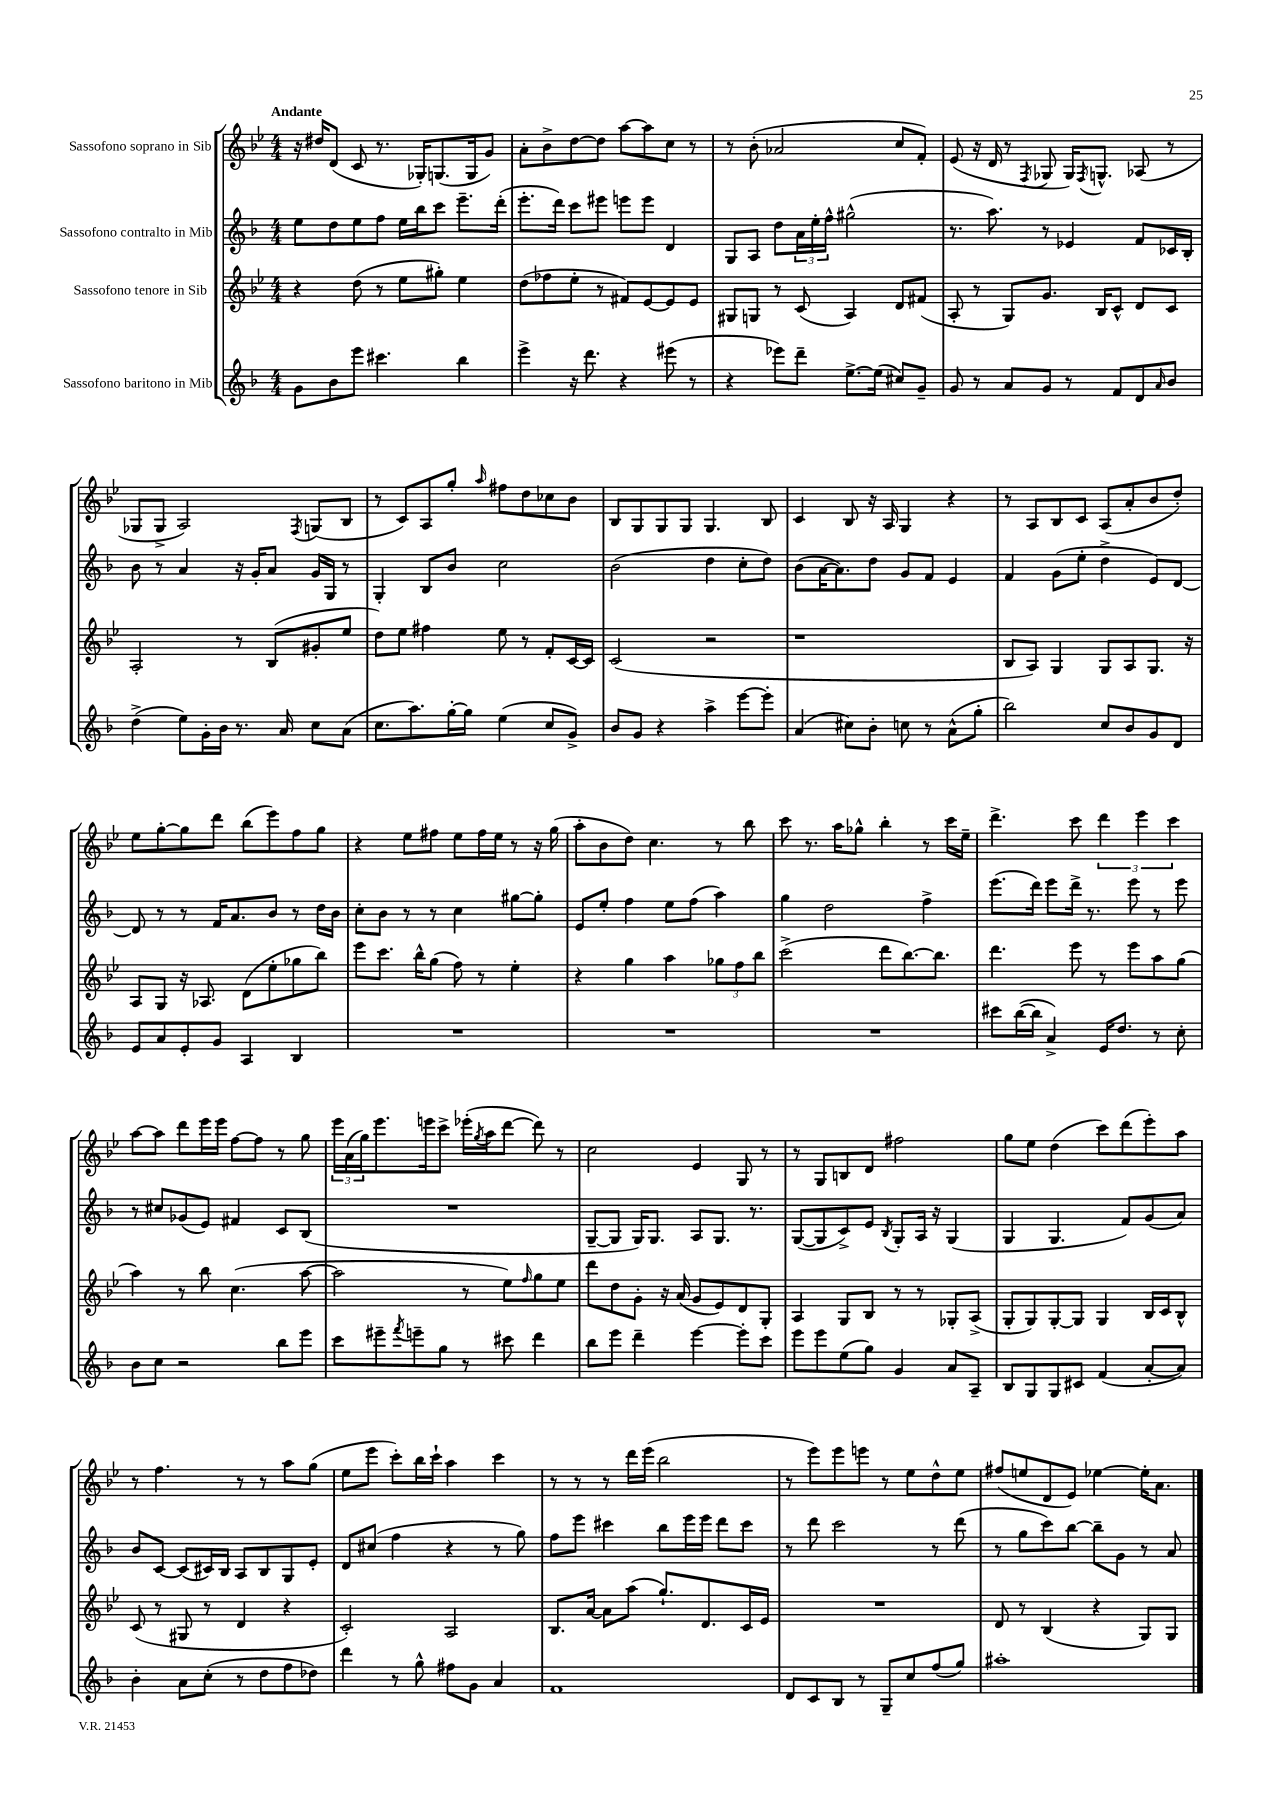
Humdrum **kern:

**kern	**kern	**kern	**kern
*staff4	*staff3	*staff2	*staff1
*clefG2	*clefG2	*clefG2	*clefG2
*k[b-]	*k[b-e-]	*k[b-]	*k[b-e-]
*M4/4	*M4/4	*M4/4	*M4/4
8g	4r	8ee	16r
.	.	.	16dd#
8b-	.	8dd	(8d
8eee	(8dd	8ee	8c
4.ccc#	8r	8ff	8.r
.	8ee-	16ee	.
.	.	16bb-	16G-')
.	8gg#')	8ccc	(8.G
4bb-	4ee-	8.eee~	.
.	.	.	16G
.	.	.	8g)
.	.	(16ddd'	.
=	=	=	=
4eee^	(8dd	8.eee'	8a'
.	8ff-	.	8b-^
.	.	16ddd)	.
16r	8ee-'	8ccc	[8dd
8.ddd	.	.	.
.	8r	8eee#	8dd]
4r	8f#)	8eee	[8aa
.	[8e-	8eee	8aa]
(8eee#	8e-]	4d	8cc
8r	8e-	.	8r
=	=	=	=
4r	8G#	8G	8r
.	8G	8A	(8b-'
8eee-)	8r	8dd	2a-
8ddd~	(8c	24a	.
.	.	24ee'	.
.	.	24ff^^	.
[8.ee^	4A)	(2gg#^^	.
(16ee]	.	.	.
8cc#)	8d	.	8cc
8g~	(8f#	.	8f')
=	=	=	=
8g	8A'	8.r	(8e-
8r	8r	.	16r
.	.	8.aa)	16d
8a	8G)	.	8r
.	.	.	8qF
8g	8.g	8r	8G-
8r	.	4e-	16G-)
.	.	.	8qF
.	16B-	.	8.G^^
8f	8c^^	.	.
8d	8d	8f	(8A-
16qqa	.	.	.
8b-	8c	16c-	8r
.	.	16B-'	.
=	=	=	=
(4dd^	2A'	8b-	8G-
.	.	8r	8G-^
8ee)	.	4a	2A)
16g'	.	.	.
16b-	.	.	.
8.r	8r	16r	.
.	.	16g'	.
.	(8B-	8a	.
16a	.	.	.
.	.	.	8qF
8cc	8g#'	16g	(8G
.	.	16G	.
(8a	8ee-	8r	8B-
=	=	=	=
8.cc	8dd)	4G'	8r
.	8ee-	.	8c)
8.aa)	.	.	.
.	4ff#	8B-	8A
[16gg'	.	8b-	8gg'
16gg]	.	.	.
.	.	.	16qqaa
(4ee	8ee-	2cc	8ff#
.	8r	.	8dd
8cc	8f'	.	8cc-
8g^)	[16c	.	8b-
.	16c]	.	.
=	=	=	=
8b-	(2c	(2b-	8B-
8g	.	.	8G
4r	.	.	8G
.	.	.	8G
4aa^	2r	4dd	4.G
[8eee	.	8cc'	.
8eee']	.	8dd)	8B-
=	=	=	=
(4a	1r	(8b-	4c
.	.	[16a	.
.	.	8.a])	.
8cc#)	.	.	8B-
8b-'	.	8dd	16r
.	.	.	16A
8cc	.	8g	4G
8r	.	8f	.
(8a^^	.	4e	4r
8gg'	.	.	.
=	=	=	=
2bb-)	8B-	4f	8r
.	8A)	.	8A
.	4G	(8g	8B-
.	.	8ee'	8c
8cc	8G	4dd^	(8A
8b-	8A	.	8a'
8g	8.G	8e)	8b-
8d	.	[8d	8dd')
.	16r	.	.
=	=	=	=
8e	8A	8d]	8ee-
8a	8G	8r	[8gg'
8e'	16r	8r	8gg]
.	8.A-	.	.
8g	.	16f	8ddd
.	.	8.a	.
4A	(8d	.	(8bb-
.	8ee-'	8b-	8eee-)
4B-	8gg-	8r	8ff
.	8bb-)	16dd	8gg
.	.	16b-	.
=	=	=	=
1r	8eee-	8cc'	4r
.	8.ccc	8b-	.
.	.	8r	8ee-
.	16bb-^^	.	.
.	(8gg	8r	8ff#
.	8ff)	4cc	8ee-
.	8r	.	16ff#
.	.	.	16ee-
.	4ee-'	[8gg#	8r
.	.	8gg#']	16r
.	.	.	(16gg
=	=	=	=
1r	4r	8e	8aa'
.	.	8ee'	8b-
.	4gg	4ff	8dd)
.	.	.	4.cc
.	4aa	8ee	.
.	.	(8ff	.
.	12gg-	4aa)	8r
.	12ff	.	.
.	.	.	8bb-
.	12bb-	.	.
=	=	=	=
1r	(2ccc^	4gg	8ccc
.	.	.	8.r
.	.	2dd	.
.	.	.	16aa
.	.	.	8gg-^^
.	8ddd	.	4bb-'
.	[8.bb-)	.	.
.	.	4ff^	8r
.	8.bb-]	.	.
.	.	.	16ccc
.	.	.	16ee-~
=	=	=	=
8ccc#	4.ddd	(8.eee	4.ddd^
([16bb-	.	.	.
16bb-]	.	16ddd)	.
4a^)	.	8eee	.
.	8eee-	16ddd^	8ccc
.	.	8.r	.
16e	8r	.	6ddd
8.dd	.	.	.
.	8eee-	8eee	.
.	.	.	6eee-
8r	8aa	8r	.
.	.	.	6ccc
8cc'	(8gg	8eee	.
=	=	=	=
8b-	4aa)	8r	[8aa
8cc	.	8cc#	8aa]
2r	8r	(8g-	8ddd
.	8bb-	8e)	16eee-
.	.	.	16eee-
.	(4.cc	4f#	[8ff
.	.	.	8ff]
8bb-	.	8c	8r
8eee	[8aa	(8B-	8gg
=	=	=	=
8ccc	2aa]	1r	24eee-
.	.	.	(24a
.	.	.	24gg)
8eee#~	.	.	8.eee-
8qfff	.	.	.
8eee~	.	.	.
.	.	.	16eee
8gg	.	.	8ccc^
8r	8r	.	(16eee-'
.	.	.	8qgg
.	.	.	16aa
8ccc#	8ee-)	.	[8ddd
.	16qqff	.	.
4ddd	8gg	.	8ddd])
.	8ee-	.	8r
=	=	=	=
8bb-	8ddd	[8G~	2cc
8eee	8dd	8G]	.
4ddd~	8g'	16G)	.
.	.	8.G	.
.	16r	.	.
.	(16a	.	.
[4eee	8g	8A	4e-
.	8e-)	8.G	.
8eee']	8d	.	8G
.	.	8.r	.
8ccc	8G'	.	8r
=	=	=	=
8eee	4A	([8G	8r
8eee	.	8G]	8G
(8ee	8G	8c^)	8B
8gg)	8B-	8e	8d
.	.	8qB-	.
4g	8r	8G'	2ff#
.	8r	16A	.
.	.	16r	.
8a	8G-'	(4G	.
8A~	(8A^	.	.
=	=	=	=
8B-	8G'	4G	8gg
8G	8G)	.	8ee-
8G	[8G'	4.G	(4dd
8c#	8G]	.	.
(4f	4G	.	8ccc)
.	.	8f)	(8ddd
[8a'	16B-	(8g	8eee-')
.	16c	.	.
8a])	8B-^^	8a)	8aa
=	=	=	=
4b-'	(8c	8b-	8r
.	8r	[8c	4.ff
8a	8G#	(8c]	.
(8cc'	8r	16c#)	.
.	.	16B-	.
8r	4d	8A	8r
8dd	.	8B-	8r
8ff	4r	8G	8aa
8dd-)	.	8e'	(8gg
=	=	=	=
4ddd	2c')	8d	8ee-
.	.	(8cc#	8eee-
8r	.	4ff	8ccc')
8gg^^	.	.	16bb-
.	.	.	16ccc`
8ff#	2A	4r	4aa
8g	.	.	.
4a	.	8r	4ccc
.	.	8gg)	.
=	=	=	=
1f	8.B-	8ff	8r
.	.	8eee	8r
.	[16a	.	.
.	8a]	4ccc#	8r
.	(8aa	.	16ddd
.	.	.	(16eee-
.	8.gg`)	8bb-	2bb-
.	.	16eee	.
.	8.d	16eee	.
.	.	8ddd	.
.	16c	8ccc#	.
.	16e-	.	.
=	=	=	=
8d	1r	8r	8r
8c	.	8ddd	8eee-)
8B-	.	2ccc	8eee-
8r	.	.	8eee
8G~	.	.	8r
8cc	.	.	8ee-
(8ff	.	8r	8dd^^
8gg)	.	(8ddd	8ee-
=	=	=	=
1aa#'	8d	8r	(8ff#
.	8r	8gg	8ee
.	(4B-	8ccc)	8d
.	.	[8bb-	8e-)
.	4r	8bb-~]	[4ee-
.	.	8g	.
.	8G)	8r	16ee-']
.	.	.	8.a
.	8G	8a	.
==	==	==	==
*-	*-	*-	*-
